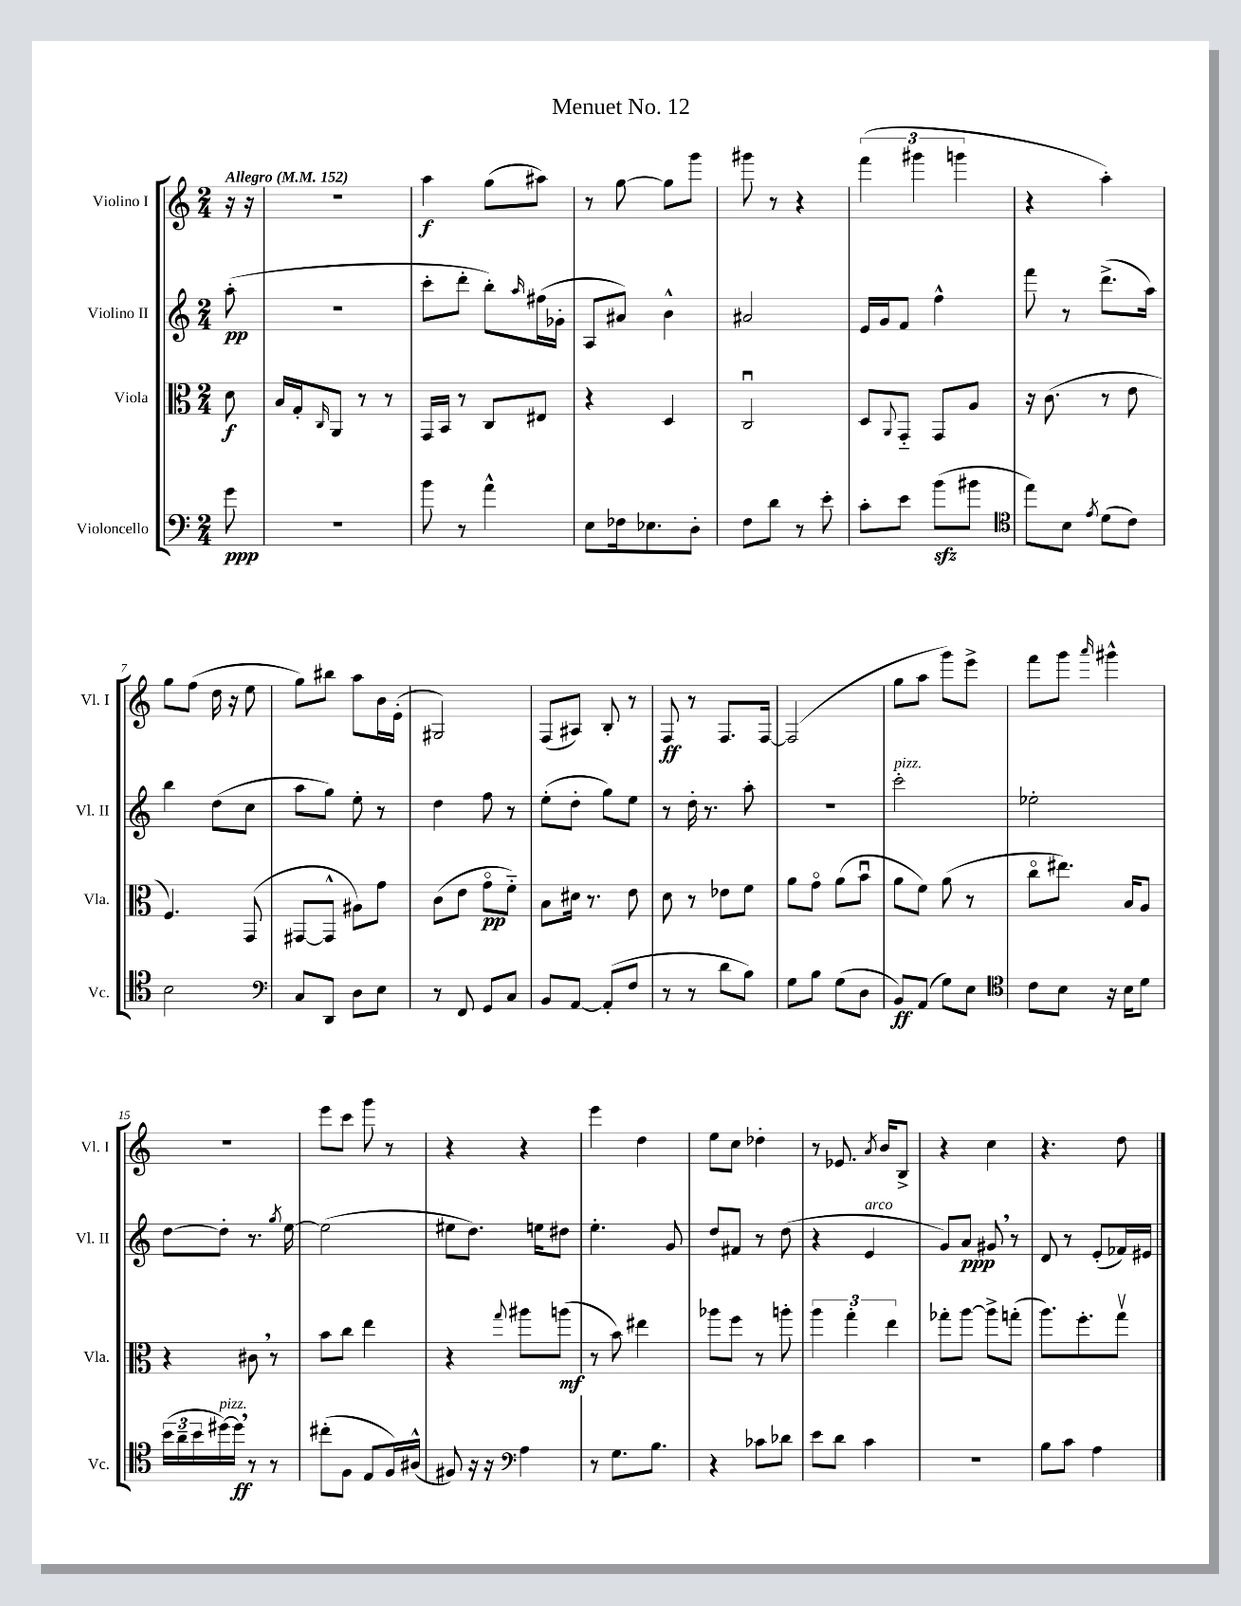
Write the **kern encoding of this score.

**kern	**dynam	**kern	**dynam	**kern	**dynam	**kern	**dynam
*part4	*part4	*part3	*part3	*part2	*part2	*part1	*part1
*staff4	*staff4	*staff3	*staff3	*staff2	*staff2	*staff1	*staff1
*I"Violoncello	*	*I"Viola	*	*I"Violino II	*	*I"Violino I	*
*I'Vc.	*	*I'Vla.	*	*I'Vl. II	*	*I'Vl. I	*
*clefF4	*	*clefC3	*	*clefG2	*	*clefG2	*
*k[]	*	*k[]	*	*k[]	*	*k[]	*
*M2/4	*	*M2/4	*	*M2/4	*	*M2/4	*
*MM152	*	*MM152	*	*MM152	*	*MM152	*
=	=	=	=	=	=	=	=
!	!	!	!	!	!	!LO:TX:a:B:t=Allegro	!
8g\	ppp	8d\	f	(8aa'\	pp	16r	.
.	.	.	.	.	.	16r	.
=1	=1	=1	=1	=1	=1	=1	=1
2r	.	16B/LL	.	2r	.	2r	.
.	.	16G'/J	.	.	.	.	.
.	.	16qqC/	.	.	.	.	.
.	.	8AA/J	.	.	.	.	.
.	.	8r	.	.	.	.	.
.	.	8r	.	.	.	.	.
=2	=2	=2	=2	=2	=2	=2	=2
8b\	.	16GG/LL	.	8ccc'\L	.	4aa\	f
.	.	16BB/JJ	.	.	.	.	.
8r	.	8r	.	8ddd'\J	.	.	.
4a^^\	.	8C/L	.	8bb'\L)	.	(8gg\L	.
.	.	.	.	16qqaa/	.	.	.
.	.	8E#X/J	.	(16ff#X\L	.	8aa#X\J)	.
.	.	.	.	16g-X'\JJ	.	.	.
=3	=3	=3	=3	=3	=3	=3	=3
8E\L	.	4r	.	8A/L	.	8r	.
16F-X\k	.	.	.	8a#X/J)	.	[8gg\	.
8.E-X\	.	.	.	.	.	.	.
.	.	4D/	.	4b^^\	.	8gg\L]	.
8D'\J	.	.	.	.	.	8ggg\J	.
=4	=4	=4	=4	=4	=4	=4	=4
8F\L	.	2Cu/	.	2a#X/	.	8ggg#X\	.
8d\J	.	.	.	.	.	8r	.
8r	.	.	.	.	.	4r	.
8e'\	.	.	.	.	.	.	.
=5	=5	=5	=5	=5	=5	=5	=5
8c'\L	.	8D/L	.	16e/LL	.	(6fff\	.
.	.	.	.	16g/J	.	.	.
.	.	8qqAA/	.	.	.	.	.
8e\J	.	8GG/J	.	8f/J	.	.	.
.	.	.	.	.	.	6ggg#X\	.
(8bzz\L	.	8GG/L	.	4ff^^\	.	.	.
.	.	.	.	.	.	6gggn\	.
8b#X\J	.	8A/J	.	.	.	.	.
=6	=6	=6	=6	=6	=6	=6	=6
*clefC4	*	*	*	*	*	*	*
8ee\L)	.	16r	.	8fff\	.	4r	.
.	.	(8.c\	.	.	.	.	.
8B\J	.	.	.	8r	.	.	.
8qe/	.	.	.	.	.	.	.
(8d\L	.	8r	.	(8.ddd^\L	.	4aa'\)	.
8c\J)	.	8e\	.	.	.	.	.
.	.	.	.	16aa\Jk)	.	.	.
!!LO:LB:g=z
=7	=7	=7	=7	=7	=7	=7	=7
2B\	.	4.F/)	.	4bb\	.	8gg\L	.
.	.	.	.	.	.	(8ff\J	.
.	.	.	.	(8dd\L	.	16dd\	.
.	.	.	.	.	.	16r	.
.	.	(8GG/	.	8cc\J	.	8ee\	.
=8	=8	=8	=8	=8	=8	=8	=8
*clefF4	*	*	*	*	*	*	*
8C/L	.	[8GG#X/L	.	8aa\L	.	8gg\L)	.
8DD/J	.	8GG#^^/J]	.	8gg\J)	.	8bb#X\J	.
8D\L	.	8A#X\L)	.	8ee'\	.	8aa\L	.
8E\J	.	8g\J	.	8r	.	16b\L	.
.	.	.	.	.	.	(16e'\JJ	.
=9	=9	=9	=9	=9	=9	=9	=9
8r	.	(8c\L	.	4dd\	.	2G#X/)	.
8FF/	.	8e\J	.	.	.	.	.
8GG/L	.	8g\L	pp	8ff\	.	.	.
8C/J	.	8f\J)	.	8r	.	.	.
=10	=10	=10	=10	=10	=10	=10	=10
8BB/L	.	8B\L	.	(8ee'\L	.	(8F/L	.
[8AA/J	.	16d#X\Jk	.	8dd'\J	.	8A#X/J)	.
.	.	8.r	.	.	.	.	.
(8AA'/L]	.	.	.	8gg\L)	.	8B'/	.
8F/J	.	8e\	.	8ee\J	.	8r	.
=11	=11	=11	=11	=11	=11	=11	=11
8r	.	8d\	.	8r	.	8F/	ff
8r	.	8r	.	16dd'\	.	8r	.
.	.	.	.	8.r	.	.	.
8d\L	.	8e-X\L	.	.	.	8.F/L	.
8B\J)	.	8f\J	.	8aa'\	.	.	.
.	.	.	.	.	.	[16F/Jk	.
=12	=12	=12	=12	=12	=12	=12	=12
8G\L	.	8a\L	.	2r	.	(2F/]	.
8B\J	.	8g\J	.	.	.	.	.
(8G\L	.	(8a\L	.	.	.	.	.
8D\J	.	8bu\J	.	.	.	.	.
=13	=13	=13	=13	=13	=13	=13	=13
!	!	!	!	!LO:TX:a:i:t=pizz.	!	!	!
8BB/L)	ff	8a\L	.	2ccc'\	.	8gg\L	.
(8AA/J	.	8f\J)	.	.	.	8aa\J	.
8G\L)	.	(8a\	.	.	.	8ggg\L)	.
8E\J	.	8r	.	.	.	8eee^\J	.
=14	=14	=14	=14	=14	=14	=14	=14
*clefC4	*	*	*	*	*	*	*
8c\L	.	8cc\L	.	2ee-X'\	.	8fff\L	.
8B\J	.	8.ee#X\J)	.	.	.	8ggg\J	.
.	.	.	.	.	.	16qqaaa/	.
16r	.	.	.	.	.	4ggg#X^^\	.
16B\KL	.	16B/KL	.	.	.	.	.
8d\J	.	8A/J	.	.	.	.	.
!!LO:LB:g=z
=15	=15	=15	=15	=15	=15	=15	=15
(24b\LL	.	4r	.	[8dd\L	.	2r	.
24a~\	.	.	.	.	.	.	.
24b\	.	.	.	.	.	.	.
!LO:TX:a:i:t=pizz.	!	!	!	!	!	!	!
[16dd#X\)	.	.	.	8dd'\J]	.	.	.
16dd#,\JJ]	ff	.	.	.	.	.	.
8r	.	8c#X,\	.	8.r	.	.	.
8r	.	8r	.	.	.	.	.
.	.	.	.	8qgg/	.	.	.
.	.	.	.	[16ee\	.	.	.
=16	=16	=16	=16	=16	=16	=16	=16
(8cc#X'\L	.	8b\L	.	(2ee\]	.	8eee\L	.
8F\J	.	8cc\J	.	.	.	8ccc\J	.
8E/L	.	4ee\	.	.	.	8ggg\	.
16F/L)	.	.	.	.	.	8r	.
(16A#X^^/JJ	.	.	.	.	.	.	.
=17	=17	=17	=17	=17	=17	=17	=17
8F#X/)	.	4r	.	8ee#X\L	.	4r	.
16r	.	.	.	8.dd\J)	.	.	.
16r	.	.	.	.	.	.	.
*clefF4	*	*	*	*	*	*	*
.	.	8qqgg/	.	.	.	.	.
4A\	.	8aa#X\L	.	.	.	4r	.
.	.	.	.	16een\KL	.	.	.
.	.	(8aan\J	mf	8dd#X\J	.	.	.
=18	=18	=18	=18	=18	=18	=18	=18
8r	.	8r	.	4.ee'\	.	4eee\	.
8.G\L	.	8b\)	.	.	.	.	.
.	.	4ee#X\	.	.	.	4dd\	.
8.B\J	.	.	.	.	.	.	.
.	.	.	.	8g/	.	.	.
=19	=19	=19	=19	=19	=19	=19	=19
4r	.	8aa-X\L	.	8dd/L	.	8ee\L	.
.	.	8ff\J	.	8f#X/J	.	8cc\J	.
8c-X\L	.	8r	.	8r	.	4dd-X'\	.
8d-X\J	.	8aan'\	.	(8dd\	.	.	.
=20	=20	=20	=20	=20	=20	=20	=20
8e\L	.	6aa\	.	4r	.	8r	.
8d\J	.	.	.	.	.	8.e-X/	.
.	.	6gg'\	.	.	.	.	.
!	!	!	!	!LO:TX:a:i:t=arco	!	!	!
4c\	.	.	.	4e/	.	.	.
.	.	.	.	.	.	8qa/	.
.	.	.	.	.	.	16b/KL	.
.	.	6ee\	.	.	.	.	.
.	.	.	.	.	.	8B^/J	.
=21	=21	=21	=21	=21	=21	=21	=21
2r	.	8gg-X'\L	.	8g/L)	.	4r	.
.	.	[8aa\J	.	8a/J	ppp	.	.
.	.	8aa^\L]	.	8g#X,/	.	4cc\	.
.	.	(8ggn'\J	.	8r	.	.	.
=22	=22	=22	=22	=22	=22	=22	=22
8B\L	.	8.aa\L)	.	8d/	.	4.r	.
8c\J	.	.	.	8r	.	.	.
.	.	8.ff'\	.	.	.	.	.
4A\	.	.	.	(8e'/L	.	.	.
.	.	8ggv\J	.	16f-X/L)	.	8dd\	.
.	.	.	.	16e#X/JJ	.	.	.
==	==	==	==	==	==	==	==
*-	*-	*-	*-	*-	*-	*-	*-
